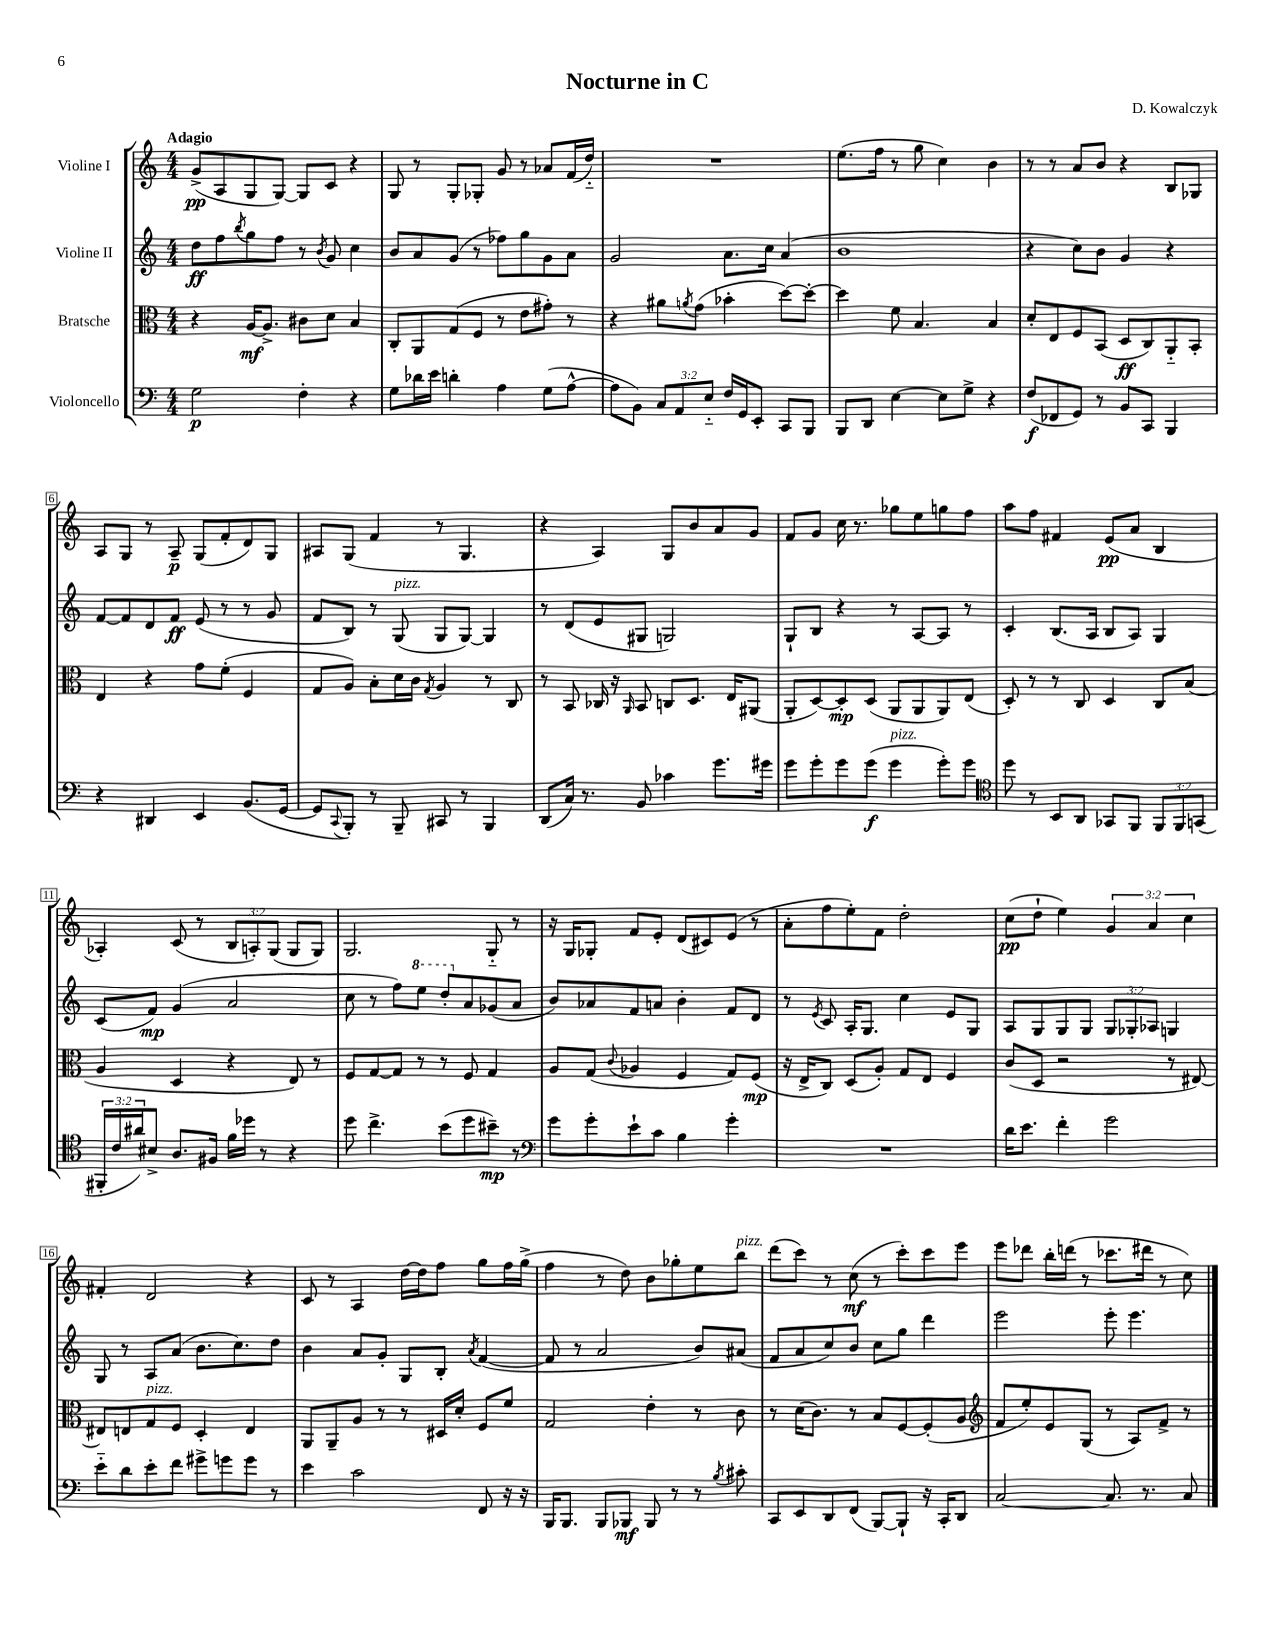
\header { title = "Nocturne in C" composer = "D. Kowalczyk" }
<<
\new StaffGroup <<
\new Staff = "s0" \with { instrumentName = "Violine I" } {
    \clef treble \key c \major \numericTimeSignature \time 4/4 \override Staff.TupletNumber.text = #tuplet-number::calc-fraction-text \tempo "Adagio"
    g'8->\pp( a8 g8 g8~) g8 c'8 r4 |
    g8 r8 g8-. ges8-. g'8 r8 aes'8 f'16( d''16-_) |
    R1 |
    e''8.( f''16 r8 g''8 c''4) b'4 |
    r8 r8 a'8 b'8 r4 b8 ges8 |
    a8 g8 r8 a8--\p g8( f'8-. d'8) g8 |
    ais8 g8( f'4 r8 g4. |
    r4 a4) g8 b'8 a'8 g'8 |
    f'8 g'8 c''16 r8. ges''8 e''8 g''8 f''8 |
    a''8 f''8 fis'4 e'8\pp( a'8 b4 |
    aes4-.) c'8( r8 \tuplet 3/2 { b8 a8-.) g8( } g8 g8) |
    g2. g8-_ r8 |
    r16 g16 ges8-. f'8 e'8-. d'8( cis'8) e'8( r8 |
    a'8-. f''8 e''8-.) f'8 d''2-. |
    c''8\pp( d''8-! e''4) \tuplet 3/2 { g'4 a'4 c''4 } |
    fis'4-. d'2 r4 |
    c'8 r8 a4 d''16~ d''16 f''8 g''8 f''16 g''16->( |
    f''4 r8 d''8) b'8 ges''8-. e''8 b''8^\markup { \italic "pizz." } |
    d'''8( c'''8) r8 c''8\mf( r8 c'''8-.) c'''8 e'''8 |
    e'''8 des'''8 b''16-. d'''16( r8 ces'''8. dis'''16 r8 c''8) \bar "|." |
}
\new Staff = "s1" \with { instrumentName = "Violine II" } {
    \clef treble \key c \major \numericTimeSignature \time 4/4 \override Staff.TupletNumber.text = #tuplet-number::calc-fraction-text
    d''8\ff f''8 \acciaccatura { b''8 } g''8 f''8 r8 \acciaccatura { b'8 } g'8 c''4 |
    b'8 a'8 g'8( r8 fes''8) g''8 g'8 a'8 |
    g'2 a'8. c''16 a'4( |
    b'1 |
    r4 c''8) b'8 g'4 r4 |
    f'8~ f'8 d'8 f'8\ff e'8( r8 r8 g'8 |
    f'8 b8) r8 g8^\markup { \italic "pizz." }( g8 g8~) g4 |
    r8 d'8( e'8 gis8 g2) |
    g8-! b8 r4 r8 a8~ a8 r8 |
    c'4-. b8.( a16 b8 a8) g4 |
    c'8( f'8\mp) g'4( a'2 |
    c''8 r8 f''8) \ottava #1 e'''8 d'''8-. \ottava #0 a'8 ges'8( a'8 |
    b'8) aes'8 f'8 a'8 b'4-. f'8 d'8 |
    r8 \acciaccatura { e'8 } c'8 a16-. g8. c''4 e'8 g8 |
    a8 g8 g8 g8 \tuplet 3/2 { g8 ges8-. aes8 } g4 |
    g8 r8 a8 a'8( b'8. c''8.) d''8 |
    b'4 a'8 g'8-. g8 b8-. \acciaccatura { a'8 } f'4~( |
    f'8 r8 a'2 b'8) ais'8( |
    f'8 a'8 c''8) b'8 c''8 g''8 d'''4 |
    e'''2 e'''8-. e'''4. \bar "|." |
}
\new Staff = "s2" \with { instrumentName = "Bratsche" } {
    \clef alto \key c \major \numericTimeSignature \time 4/4
    r4 a16~\mf a8.-> cis'8 d'8 b4 |
    c8-. a,8 g8( f8 r8 e'8 gis'8-.) r8 |
    r4 ais'8 \acciaccatura { a'8 } g'8( bes'4-. d''8~) d''8~-. |
    d''4 f'8 b4. b4 |
    d'8-. e8 f8 b,8( d8\ff c8) a,8-_ b,8-. |
    e4 r4 g'8 f'8-.( f4 |
    g8 a8) b8-. d'16 c'16 \acciaccatura { g8 } a4 r8 c8 |
    r8 b,8 ces16 r16 \grace { a,16 } b,8 c8 d8. e16 ais,8( |
    a,8-. d8~) d8-.\mp d8( a,8 a,8 a,8) e8( |
    d8-.) r8 r8 c8 d4 c8 b8( |
    a4 d4 r4 e8) r8 |
    f8 g8~ g8 r8 r8 f8 g4 |
    a8 g8( \appoggiatura { c'8 } aes4 f4 g8) f8\mp( |
    r16 e16-> c8) d8( a8-.) g8 e8 f4 |
    c'8( d8 r2 r8 eis8~) |
    eis8 e8 g8^\markup { \italic "pizz." } f8 d4-. e4 |
    a,8 a,8-- a8 r8 r8 dis16 d'16-. f8 f'8 |
    g2 e'4-. r8 c'8 |
    r8 d'16( c'8.) r8 b8 f8~ f8-.( a8 |
    \clef treble f'8 e''8-.) e'8 g8( r8 a8) f'8-> r8 \bar "|." |
}
\new Staff = "s3" \with { instrumentName = "Violoncello" } {
    \clef bass \key c \major \numericTimeSignature \time 4/4 \override Staff.TupletNumber.text = #tuplet-number::calc-fraction-text
    g2\p f4-. r4 |
    g8 des'16 e'16 d'4-. a4 g8( a8~-^ |
    a8 b,8) \tuplet 3/2 { c8 a,8 e8-_ } f16 g,16 e,8-. c,8 b,,8 |
    b,,8 d,8 e4~ e8 g8-> r4 |
    f8\f( fes,8 g,8) r8 b,8 c,8 b,,4 |
    r4 dis,4 e,4 b,8.( g,16~ |
    g,8 \appoggiatura { c,8 } b,,8-.) r8 b,,8-- cis,8 r8 b,,4 |
    d,8( c16) r8. b,8 ces'4 g'8. gis'16 |
    g'8 g'8-. g'8 g'8\f( g'4^\markup { \italic "pizz." } g'8-.) g'8 |
    \clef tenor d''8 r8 b,8 a,8 ges,8 f,8 \tuplet 3/2 { f,8 f,8 g,8( } |
    \tuplet 3/2 { fis,16-. c'16 ais'16) } bis8-> a8. fis16 f'16 des''16 r8 r4 |
    d''8 c''4.-> b'8( d''8 bis'8--\mp) r8 |
    \clef bass g'8 g'8-. e'8-! c'8 b4 g'4-. |
    R1 |
    d'16 e'8. f'4-. g'2 |
    e'8-_ d'8 e'8-. f'8 gis'8-> g'8 g'8 r8 |
    e'4 c'2 f,8 r16 r16 |
    b,,16 b,,8. b,,8 bes,,8\mf bes,,8 r8 r8 \acciaccatura { b8 } cis'8-. |
    c,8 e,8 d,8 f,8( b,,8~) b,,8-! r16 c,16-. d,8 |
    c2~ c8. r8. c8 \bar "|." |
}
>>
>>
\layout { \context { \Score \override BarNumber.stencil = #(make-stencil-boxer 0.1 0.3 ly:text-interface::print) } }
